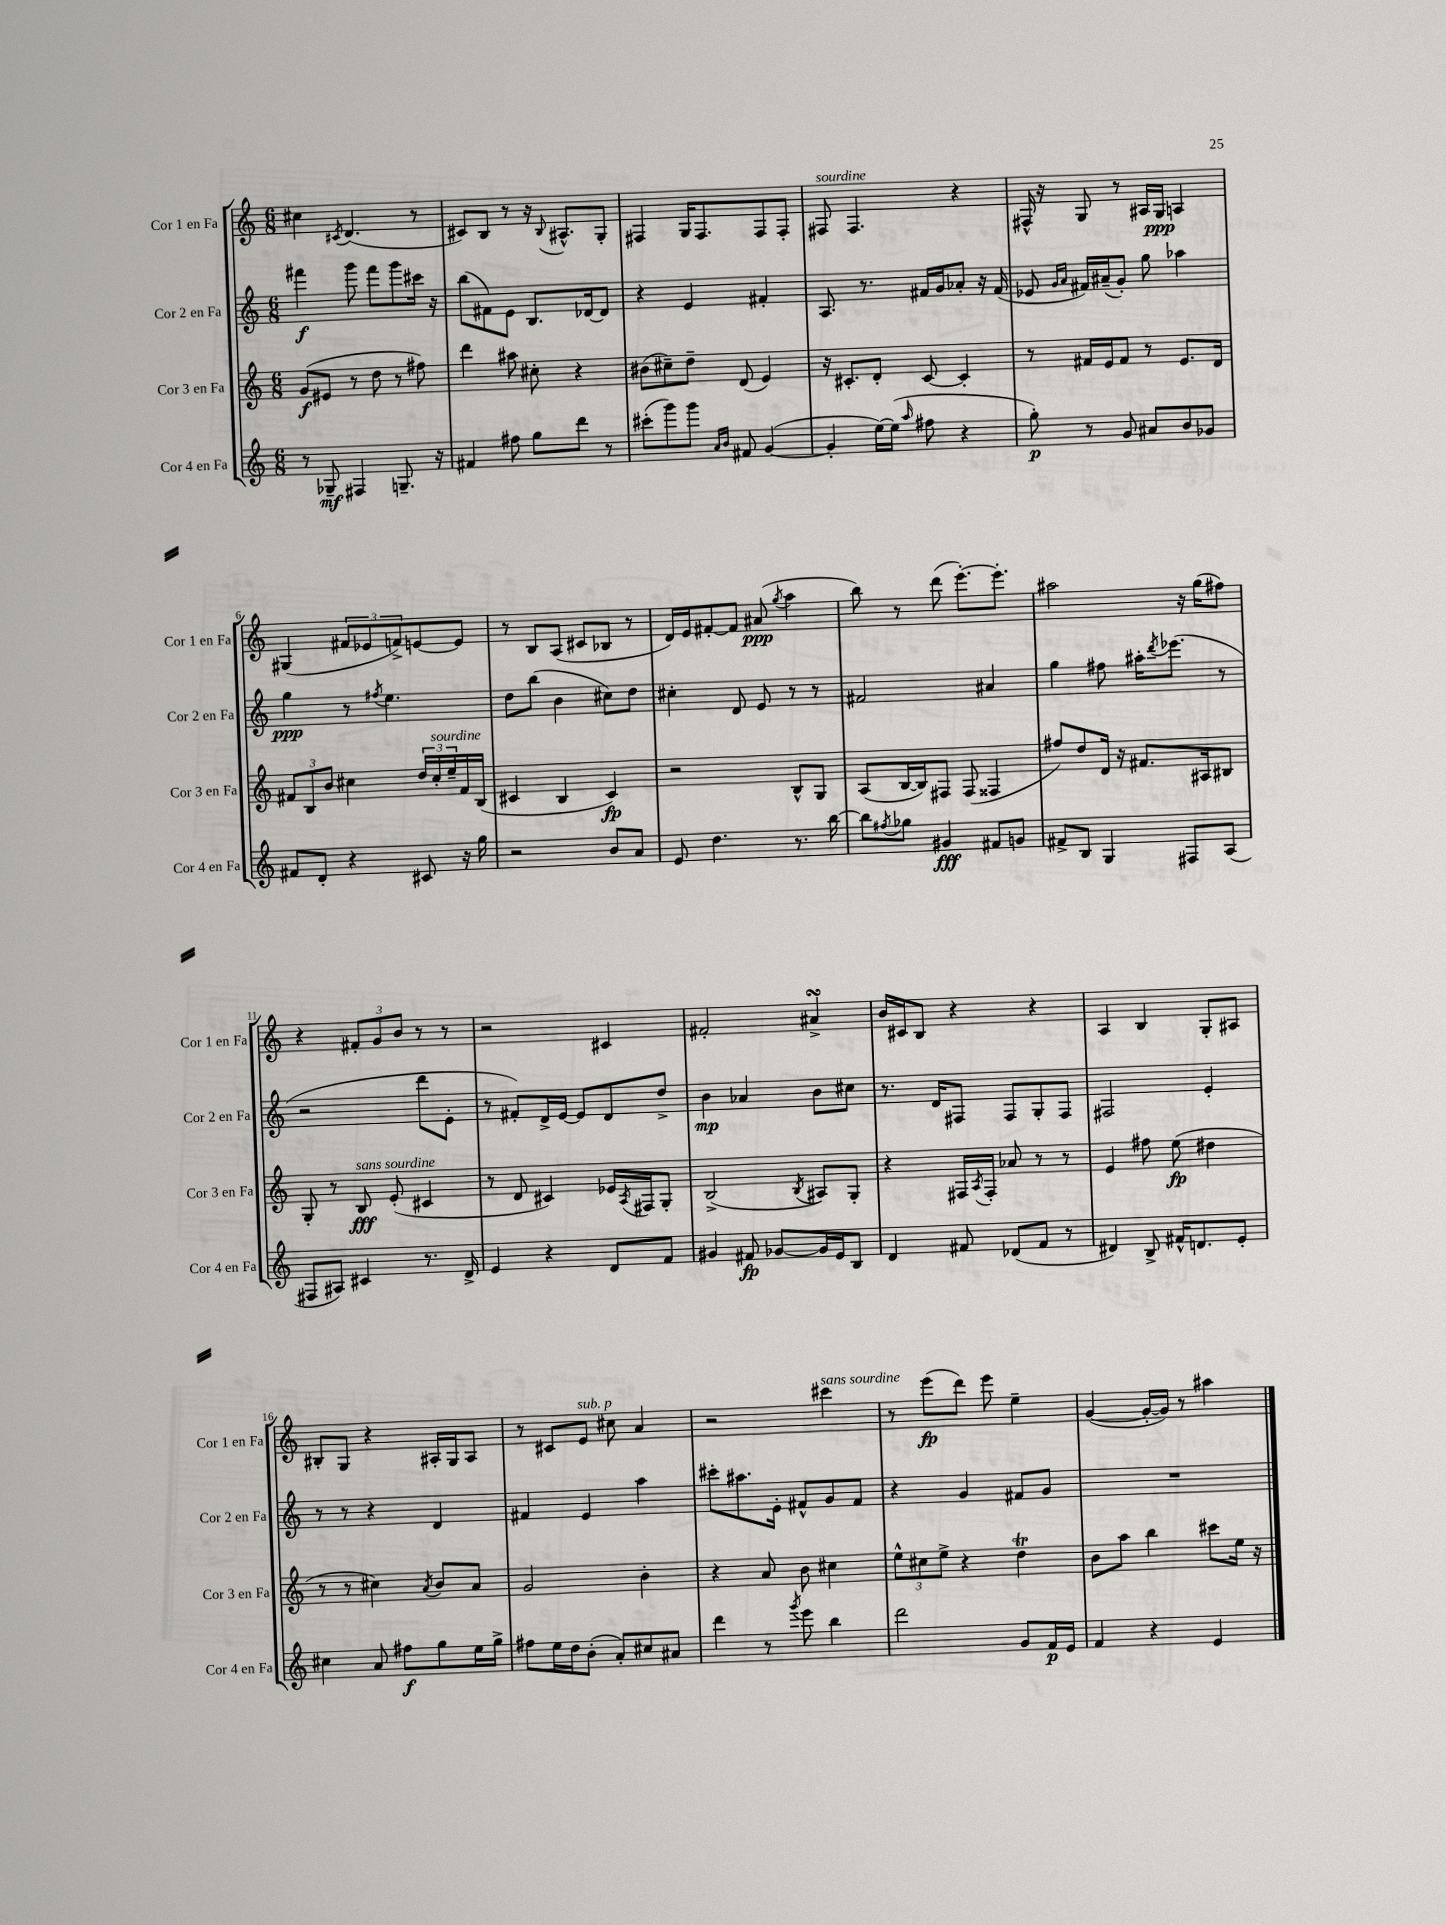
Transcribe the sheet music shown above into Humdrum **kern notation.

**kern	**kern	**kern	**kern
*staff4	*staff3	*staff2	*staff1
*clefG2	*clefG2	*clefG2	*clefG2
*k[]	*k[]	*k[]	*k[]
*M6/8	*M6/8	*M6/8	*M6/8
8r	(8g/L	4fff#\	4cc#\
8G-~/	8e#/J	.	.
.	.	.	8qc#/
4F#/	8r	8ggg\	(4.d/
.	8dd\	8fff#\L	.
8.G~/	8r	8ggg\	.
.	8ff#\)	16ccc#\Jk	8r
16r	.	16r	.
=	=	=	=
4f#/	4ddd\	(8bb\L	8c#/L)
.	.	8f#\)	8B/J
8ff#\	8aa#\	8e\J	8r
8gg\L	8cc#'\	8.B/L	16r
.	.	.	8qqB/
.	.	.	8.A#^^/L
8ddd\J	4r	.	.
.	.	[16d-/k	.
8r	.	8d-/]J	8G'/J
=	=	=	=
(8ccc#'\L	(8b#\L	4r	4F#/
8ggg\)	8cc#~\)	.	.
8ggg\J	8dd~\J	4e/	16G/LK
.	.	.	8.F#/
16qqa/LL	.	.	.
16qqb/JJ	.	.	.
8f#/	(8d/	.	.
([4g/	4e/)	4f#'/	8F#/
.	.	.	8F#'/J
=	=	=	=
4g'/]	16r	8.A/	8F#/
.	8.c#'/L	.	.
.	.	.	4.F#/
.	.	8.r	.
[16ee\LL)	8d'/J	.	.
(16ee\]JJ	.	.	.
16qqaa/	.	.	.
8ff#\	[8c#/	16f#/LL	.
.	.	16g/J	.
4r	4c#'/]	8a-'/J	4r
.	.	16r	.
.	.	(16f#/	.
=	=	=	=
8gg'\)	8r	8e-/	16F#^^/
.	.	.	16r
.	.	16qqg/LL	.
.	.	16qqa/JJ	.
8r	16f#/LL	16f#/LL)	8G/
.	16e/J	(16a#~/J	.
8g/	8f#/J	8g'/J)	8r
8a#/L	8r	8gg\	16A#/LL
.	.	.	16G/JJ
8b/	8.e/L	4aa-\	4A/
8g-/J	.	.	.
.	16d/Jk	.	.
=	=	=	=
8f#/L	12f#/L	4gg\	(4G#/
.	12B/	.	.
8d'/J	.	.	.
.	12b/J	.	.
4r	4cc#\	8r	12f#/L
.	.	.	12e-/
.	.	8qff#/	.
.	.	4.ee\	.
.	.	.	12f^/)
8c#/	24dd/LL	.	[8e/
.	24cc#'/	.	.
.	24ee~/	.	.
16r	16f#/	.	8e/]J
16gg\	(16B/JJ	.	.
=	=	=	=
2r	4c#/	8dd\L	8r
.	.	(8bb\J	8B/L
.	4B/	4b\	(8A/J
.	.	.	8c#/L
8b/L	4c#/)	8cc#\L)	8B-/J
8a/J	.	8dd\J	8r
=	=	=	=
8e/	2r	4cc#'\	16d/LL)
.	.	.	16e/J
4.dd\	.	.	[8f#'/
.	.	8d/	8f#/]J
.	.	8e/	(8a#/
.	.	.	8qgg/
8.r	8B^^/L	8r	4aa\
.	8G/J	8r	.
[16bb\	.	.	.
=	=	=	=
8bb\]L	(8A/L	2f#/	8bb\)
8qff#/	.	.	.
8gg-\J	[16B/L	.	8r
.	16B/]J)	.	.
4g#/	8F#/J	.	(8ddd\
.	(8F#/	.	[8.eee'\L)
8f#/L	4F##/	4a#/	.
.	.	.	8.eee'\]J
8g/J	.	.	.
=	=	=	=
8f#^/L	8ff#/L)	4gg\	2aa#\
8B/J	8dd/	.	.
4G/	16d/Jk	8ff#\	.
.	16r	.	.
.	8.f#/L	16aa#'\LK	.
.	.	8qddd/	.
.	.	(8.eee-\J	.
8F#/L	.	.	16r
.	16A#/k	.	(16gg\LK
(8A/J	8B#/J	8r	8ff#\J)
=	=	=	=
8F#/L	8G'/	2r	4r
8A#/J)	8r	.	.
4c#/	8B/	.	12f#'/L
.	.	.	12g/
.	(8e'/	.	.
.	.	.	12b/J
8.r	4c#/	8ddd\L	8r
.	.	8e'\J	8r
16d^/	.	.	.
=	=	=	=
4e/	8r	8r	2r
.	8d/	8f#'/L)	.
4r	4c#/)	16d^/L	.
.	.	[16e/JJ	.
.	.	8e/]L	.
8d/L	16e-/LL	8d/	4c#/
.	8qA/	.	.
.	16F#/J	.	.
8f/J	8G'/J	8dd^/J	.
=	=	=	=
4g#/	(2B^/	4b\	2f#'/
8f#/	.	4a-/	.
[8g-/L	.	.	.
.	8qB/	.	.
16g-/]L	8A#/L)	8b\L	4a#^/
16e/J	.	.	.
8B/J	8G'/J	8cc#\J	.
=	=	=	=
4d/	4r	8.r	16b/LL
.	.	.	16c#/J
.	.	.	8B/J
.	.	16d/LK	.
8f#/	16F#/LL	8F#/J	4r
.	8qA/	.	.
.	16F#'/JJ	.	.
(8d-/L	8a-/	8F#/L	.
8f#/J	8r	8G'/	4r
8r	8r	8F#/J	.
=	=	=	=
4d#/)	4e/	2F#/	4A/
8B^/	8ff#\	.	4B/
16f#^^/LK	(8ee\	.	.
8.d/	.	.	.
.	4dd#\	4e'/	8G'/L
8e'/J	.	.	8A#/J
=	=	=	=
4cc#\	8r	8r	8B#'/L
.	8r	8r	8G/J
8a/	4cc#\)	4r	4r
8ff#\L	.	.	.
.	8qa/	.	.
8gg\	8b/L	4d/	16A#'/LL
.	.	.	16G/J
16ee\L	8a/J	.	8A#/J
16gg^\JJ	.	.	.
=	=	=	=
8ff#\L	2g/	4f#/	8r
16ee\L	.	.	8c#/L
16dd\J	.	.	.
(8b'\J	.	4e/	8e/J
8a'/L)	.	.	8cc#\
8cc#/	4b'\	4aa\	4a/
8a#/J	.	.	.
=	=	=	=
4ddd\	4r	8ccc#'\L	2r
.	.	8.aa#\	.
8r	8a/	.	.
.	.	16e'\Jk	.
8qggg/	.	.	.
8eee\	8b\	8f#^^/L	.
4bb\	4cc#\	8g/	4ccc#\
.	.	8f#/J	.
=	=	=	=
2ddd\	12ee^^\L	4r	8r
.	12cc#\	.	.
.	.	.	(8eee\L
.	12ee^\J	.	.
.	4r	4g/	8ddd\J)
.	.	.	8eee\
8g/L	4dd\	8f#/L	4ee~\
16f/L	.	8g/J	.
16e/JJ	.	.	.
=	=	=	=
4f/	8b\L	2.r	([4g/
.	8aa\J	.	.
4r	4bb\	.	16g'/_LL
.	.	.	16g/]JJ)
.	.	.	8r
4e/	8ccc#\L	.	4aa#\
.	16ee\Jk	.	.
.	16r	.	.
==	==	==	==
*-	*-	*-	*-
